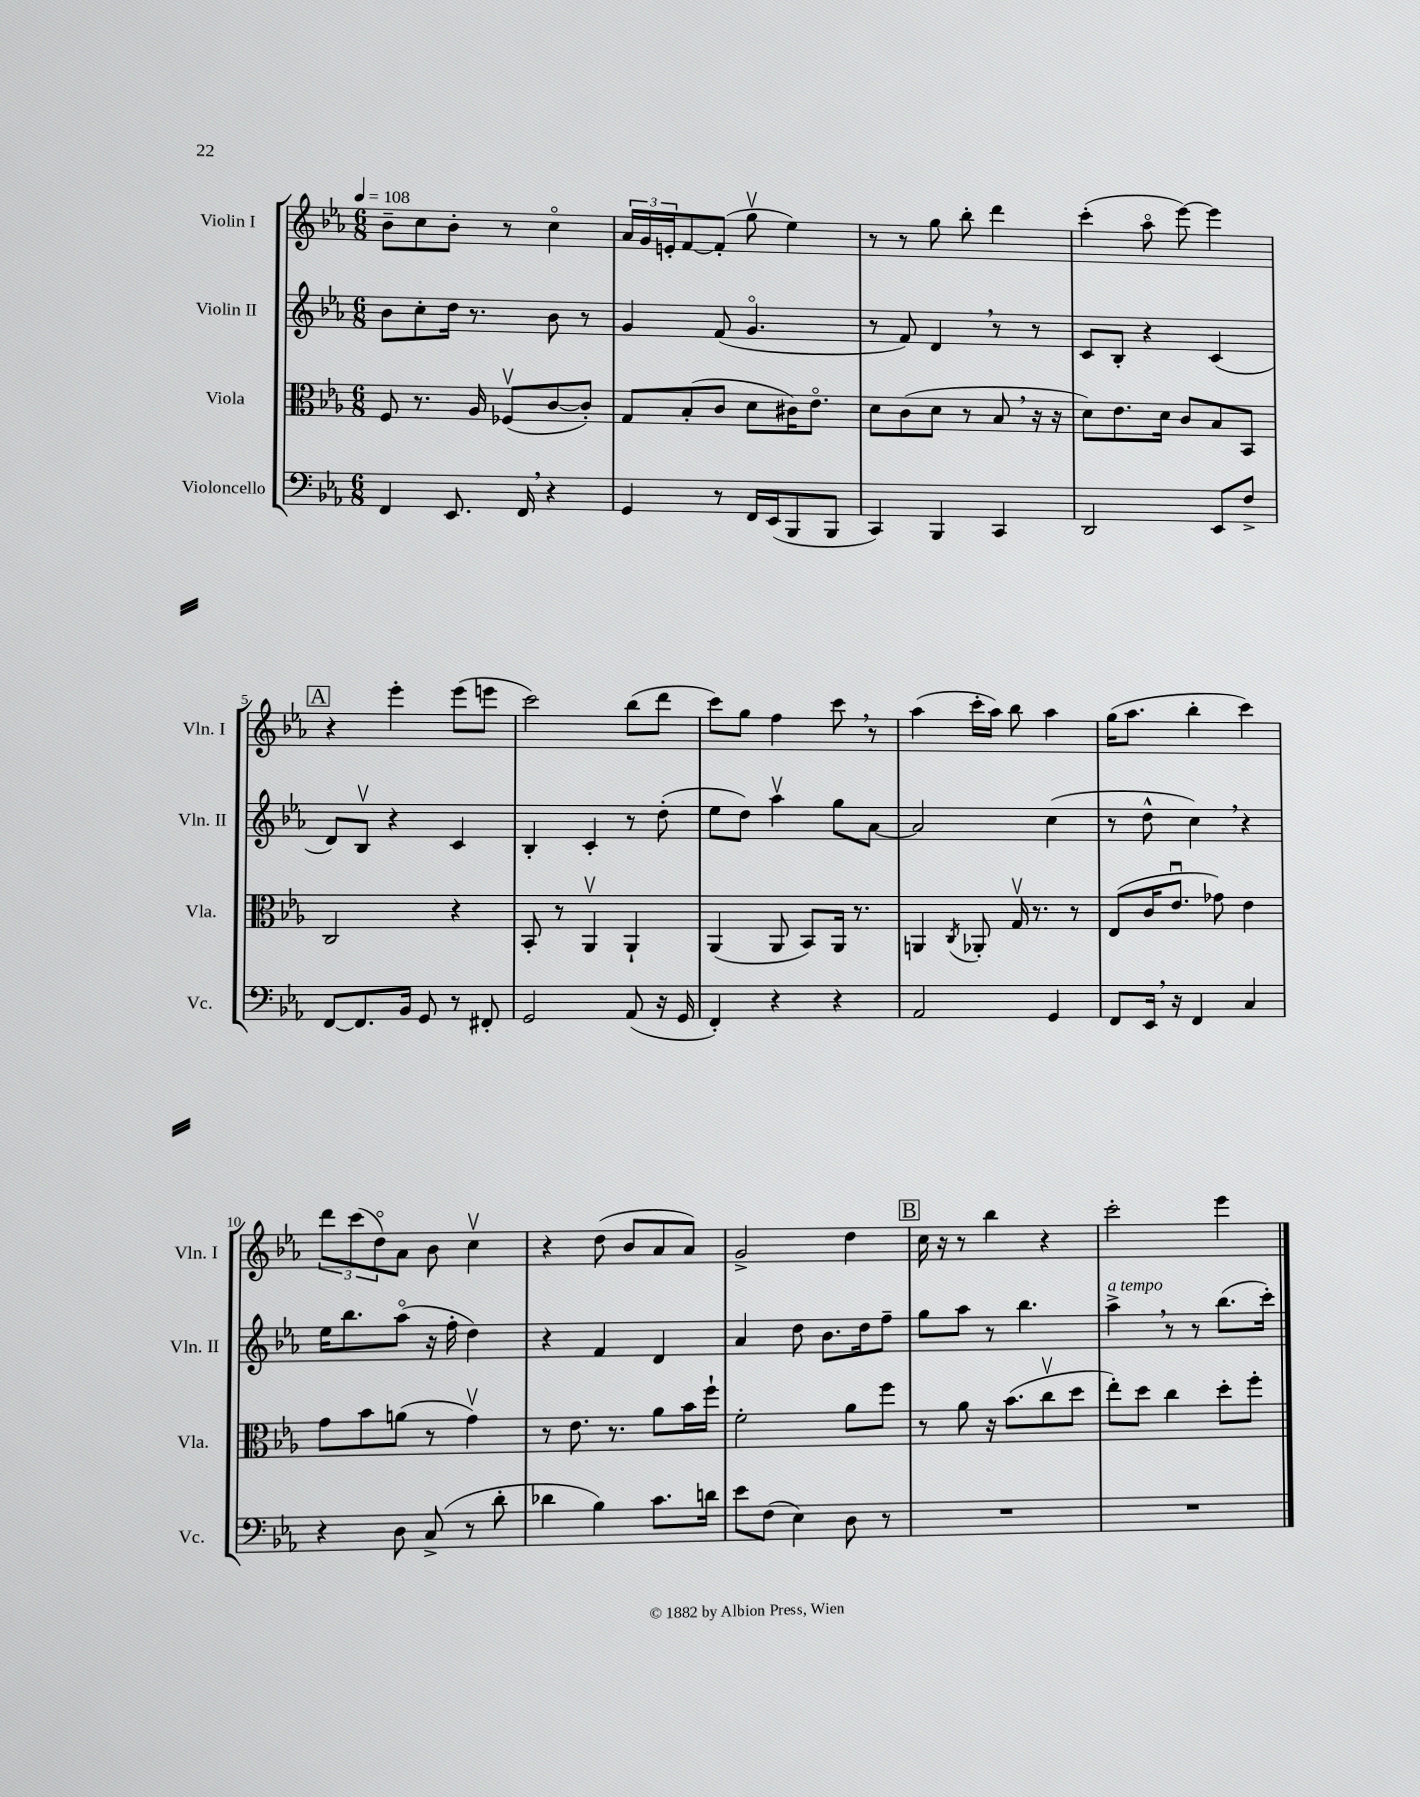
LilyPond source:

<<
\new StaffGroup <<
\new Staff = "s0" \with { instrumentName = "Violin I" shortInstrumentName = "Vln. I" } {
    \clef treble \key ees \major \numericTimeSignature \time 6/8 \tempo 4 = 108
    bes'8-- c''8 bes'8-. r8 c''4\flageolet |
    \tuplet 3/2 { aes'16 g'16 e'16-. } f'8~ f'8-.( g''8\upbow ees''4) |
    r8 r8 g''8 bes''8-. d'''4 |
    c'''4-.( aes''8\flageolet ees'''8~) ees'''4 |
    \mark \markup { \box "A" } r4 ees'''4-. ees'''8( e'''8 |
    c'''2) bes''8( d'''8 |
    c'''8) g''8 f''4 c'''8 \breathe r8 |
    aes''4( c'''16-. aes''16) bes''8 aes''4 |
    g''16( aes''8. bes''4-. c'''4) |
    \tuplet 3/2 { d'''8 c'''8( d''8\flageolet) } aes'8 bes'8 c''4\upbow |
    r4 d''8( bes'8 aes'8 aes'8) |
    g'2-> d''4 |
    \mark \markup { \box "B" } c''16 r16 r8 bes''4 r4 |
    c'''2-. ees'''4 \bar "|." |
}
\new Staff = "s1" \with { instrumentName = "Violin II" shortInstrumentName = "Vln. II" } {
    \clef treble \key ees \major \numericTimeSignature \time 6/8
    bes'8 c''8-. d''16 r8. bes'8 r8 |
    g'4 f'8( g'4.\flageolet |
    r8 f'8) d'4 \breathe r8 r8 |
    c'8 bes8-. r4 c'4( |
    \mark \markup { \box "A" } d'8) bes8\upbow r4 c'4 |
    bes4-. c'4-. r8 d''8-.( |
    ees''8 d''8) aes''4\upbow g''8 aes'8~ |
    aes'2 c''4( |
    r8 d''8-^ c''4) \breathe r4 |
    ees''16 bes''8. aes''8\flageolet( r16 f''16-. d''4) |
    r4 f'4 d'4 |
    aes'4 d''8 bes'8. d''16 f''8-- |
    \mark \markup { \box "B" } g''8 aes''8 r8 bes''4. |
    aes''4->^\markup { \italic "a tempo" } \breathe r8 r8 bes''8.( c'''16-.) \bar "|." |
}
\new Staff = "s2" \with { instrumentName = "Viola" shortInstrumentName = "Vla." } {
    \clef alto \key ees \major \numericTimeSignature \time 6/8
    f8 r8. aes16 fes8\upbow( c'8~ c'8-.) |
    g8 bes8-.( c'8 d'8 cis'16) ees'8.\flageolet |
    d'8 c'8( d'8 r8 bes8 \breathe r16 r16 |
    d'8) ees'8. d'16 c'8 bes8 bes,8 |
    \mark \markup { \box "A" } c2 r4 |
    bes,8-. r8 aes,4\upbow aes,4-! |
    aes,4( aes,8 bes,8) aes,16 r8. |
    a,4 \acciaccatura { c8 } aes,8-. g16\upbow r8. r8 |
    ees8( c'16 ees'8.\downbow ges'8) ees'4 |
    g'8 bes'8 a'8( r8 g'4\upbow) |
    r8 ees'8. r8. aes'8 bes'16 f''16-! |
    f'2-. aes'8 f''8 |
    \mark \markup { \box "B" } r8 aes'8 r16 bes'8.( c''8\upbow d''8 |
    ees''8-.) d''8 c''4 d''8-. f''8-. \bar "|." |
}
\new Staff = "s3" \with { instrumentName = "Violoncello" shortInstrumentName = "Vc." } {
    \clef bass \key ees \major \numericTimeSignature \time 6/8
    f,4 ees,8. f,16 \breathe r4 |
    g,4 r8 f,16 ees,16( bes,,8 bes,,8 |
    c,4) bes,,4 c,4 |
    d,2 ees,8 f8-> |
    \mark \markup { \box "A" } f,8~ f,8. bes,16 g,8 r8 fis,8-. |
    g,2 aes,8( r16 g,16 |
    f,4-.) r4 r4 |
    aes,2 g,4 |
    f,8 ees,16 \breathe r16 f,4 c4 |
    r4 d8 c8->( r8 d'8-. |
    des'4 bes4) c'8. d'16 |
    ees'8 f8( ees4) d8 r8 |
    \mark \markup { \box "B" } R2. |
    R2. \bar "|." |
}
>>
>>
